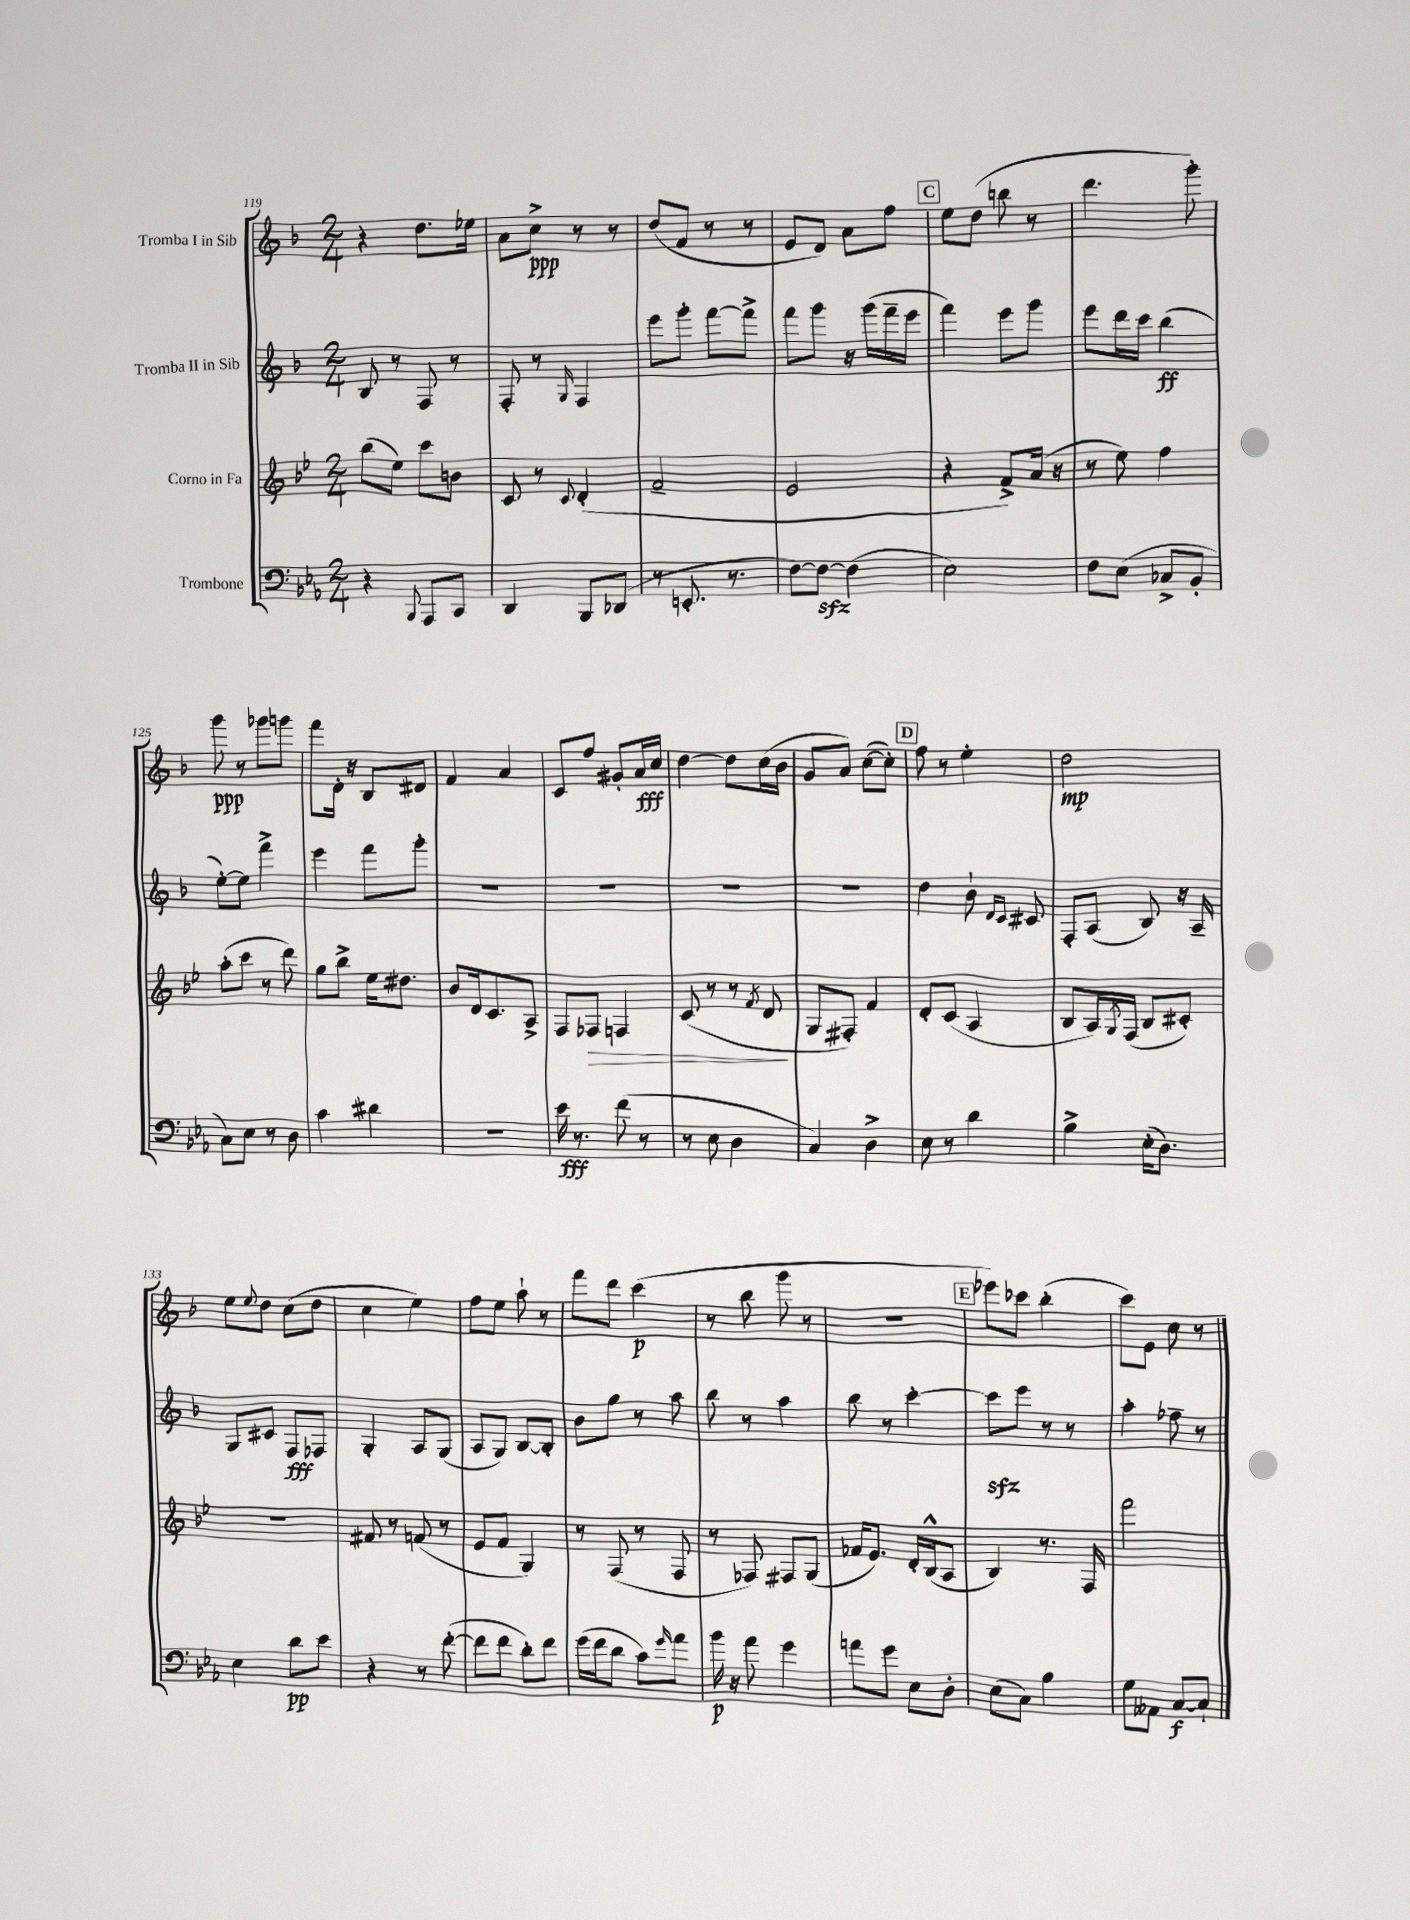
<<
\new StaffGroup <<
\new Staff = "s0" \with { instrumentName = "Tromba I in Sib" } {
    \clef treble \key f \major \numericTimeSignature \time 2/4
    r4 d''8. ees''16 |
    a'8 c''8->\ppp r8 r8 |
    d''8( f'8 r8 r8 |
    e'8 d'8) a'8 f''8 |
    \mark \markup { \box "C" } e''8 d''8( b''8 r8 |
    d'''4. g'''8-.) |
    g'''8\ppp r8 ges'''8 g'''8 |
    f'''8 d'16-. r16 bes8 dis'8 |
    f'4 a'4 |
    c'8 f''8 gis'8-. a'16\fff c''16 |
    d''4~ d''8 c''16( bes'16 |
    g'8 a'8) c''8~( c''8-.) |
    \mark \markup { \box "D" } f''8 r8 e''4-. |
    d''2\mp |
    e''8 \appoggiatura { e''8 } d''8 c''8( d''8 |
    c''4 e''4) |
    f''8 e''8 a''8-! r8 |
    f'''8 d'''8 c'''4\p( |
    r8 bes''8 g'''8 r8 |
    r2 |
    \mark \markup { \box "E" } ees'''8) ces'''8 bes''4-.( |
    c'''8) e'8 c''8 r8 \bar "|." |
}
\new Staff = "s1" \with { instrumentName = "Tromba II in Sib" } {
    \clef treble \key f \major \numericTimeSignature \time 2/4
    bes8 r8 f8 r8 |
    f8-. r8 \grace { g16 } f4 |
    e'''8 g'''8-. f'''8~ f'''8-> |
    f'''8 g'''8 r16 g'''16( f'''16-- e'''16 |
    \mark \markup { \box "C" } f'''4) e'''8 g'''8 |
    e'''8 d'''16 c'''16 bes''4\ff( |
    e''8~-.) e''8 f'''4-> |
    e'''4 f'''8 g'''8-. |
    R2 |
    R2 |
    R2 |
    R2 |
    \mark \markup { \box "D" } d''4 bes'8-! \grace { d'16 c'16 } cis'8 |
    f8-. a8( bes8) r16 a16-- |
    g8 cis'8 f8\fff fes8 |
    g4-. a8 g8( |
    a8 g8) bes8~ bes8-. |
    bes'8 g''8 r8 a''8 |
    bes''8 r8 a''4 |
    bes''8 r8 c'''4~-. |
    \mark \markup { \box "E" } c'''8\sfz e'''8 r8 r8 |
    a''4-. fes''8-- r8 \bar "|." |
}
\new Staff = "s2" \with { instrumentName = "Corno in Fa" } {
    \clef treble \key bes \major \numericTimeSignature \time 2/4
    bes''8( ees''8) c'''8 b'8 |
    c'8 r8 \appoggiatura { c'8 } d'4-.( |
    f'2-- |
    ees'2 |
    \mark \markup { \box "C" } r4 f'8->) a'16( r16 |
    r8 ees''8) f''4 |
    a''8-.( c'''8 r8 d'''8) |
    g''8 bes''8-> ees''16 dis''8. |
    bes'8 d'16 c'8. a8-> |
    f8 fes8\> f4 |
    c'8( r8 r8 \acciaccatura { f'8 } d'8\! |
    g8 fis8-.) f'4 |
    \mark \markup { \box "D" } d'8-. c'8( a4 |
    bes8 a16) \acciaccatura { g8 } f16( bes8 cis'8-.) |
    R2 |
    fis'8 r8 f'8( r8 |
    ees'8 f'8 g4) |
    r8 f8( r8 f8 |
    r8 fes8) fis8 g8( |
    fes'16 ees'8.) d'16-. bes16-^( a8 |
    \mark \markup { \box "E" } bes4) r8. f16 |
    f'''2 \bar "|." |
}
\new Staff = "s3" \with { instrumentName = "Trombone" } {
    \clef bass \key ees \major \numericTimeSignature \time 2/4
    r4 \appoggiatura { bes,,8 } aes,,8 c,8 |
    d,4 bes,,8 des,8( |
    r8 e,8.-. r8. |
    f8~) f8~\sfz f4( |
    \mark \markup { \box "C" } ees2) |
    f8 ees8( ces8-> bes,8-. |
    c8) ees8 r8 d8 |
    c'4 dis'4 |
    r2 |
    ees'16\fff r8. f'8( r8 |
    r8 ees8 d4 |
    c4) d4-> |
    \mark \markup { \box "D" } ees8 r8 d'4 |
    bes4-> ees16-.( d8.) |
    ees4 d'8\pp ees'8 |
    r4 r8 f'8~-.( |
    f'8 f'8 d'8-.) f'8 |
    g'16( f'16 d'8 c'8) \grace { g'16 } aes'8 |
    bes'16\p r16 aes'8 g'4 |
    a'8 g'8 ees8 d8-. |
    \mark \markup { \box "E" } ees8( c8) bes4 |
    g8 aeses,8 c8~\f c8-! \bar "|." |
}
>>
>>
\layout { \context { \Score currentBarNumber = #119 } }
